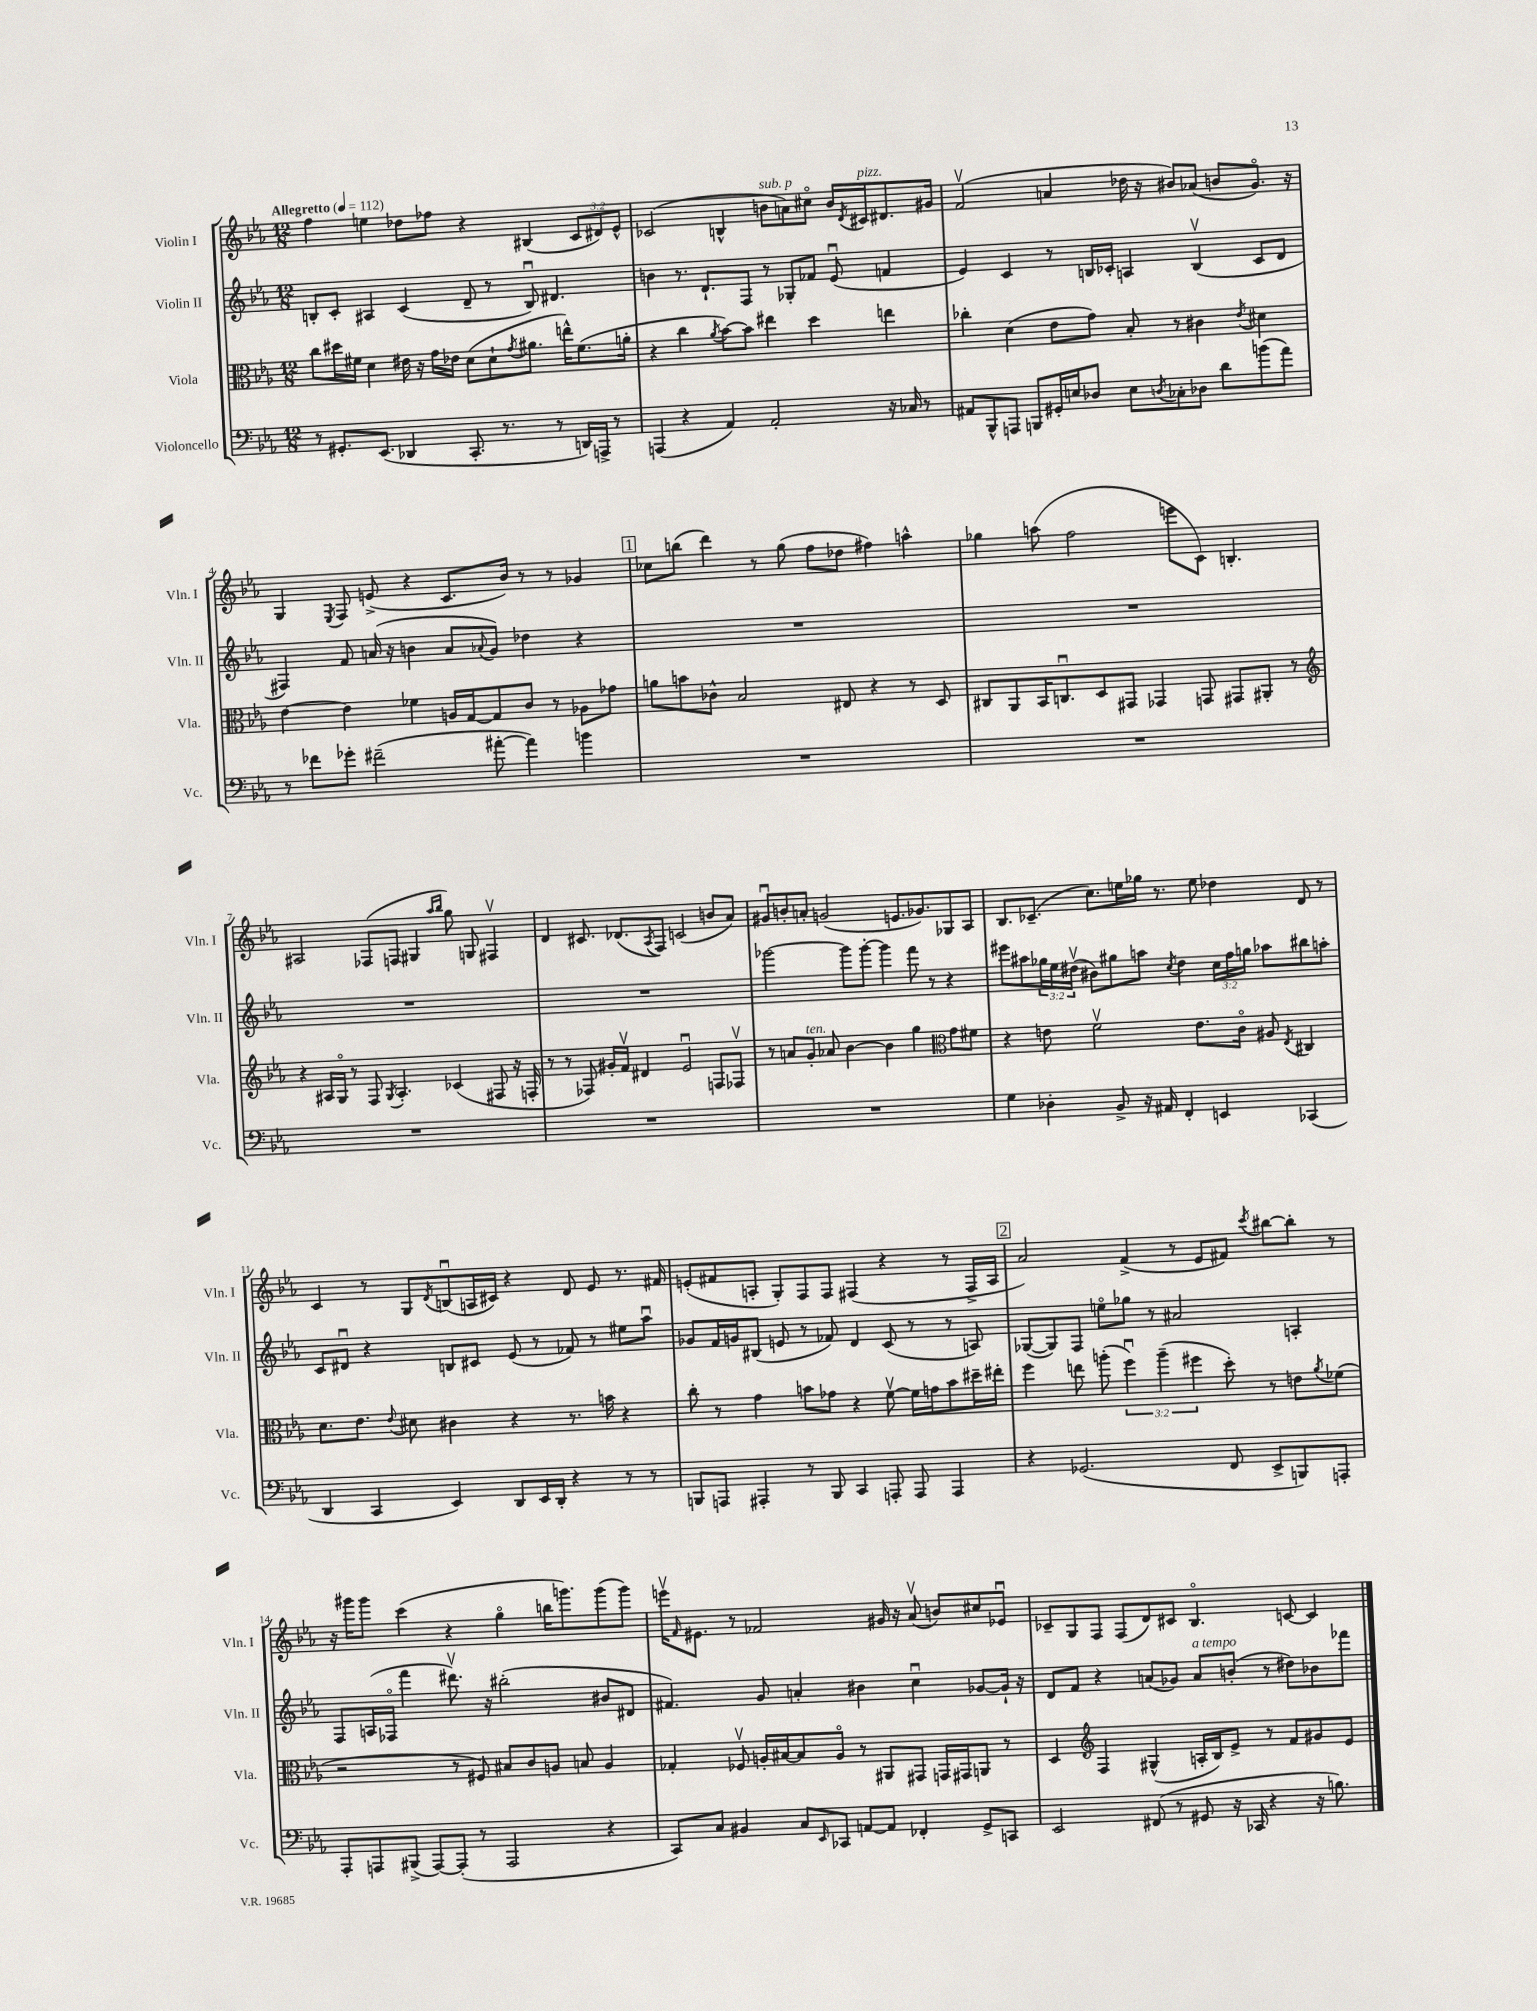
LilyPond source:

<<
\new StaffGroup <<
\new Staff = "s0" \with { instrumentName = "Violin I" shortInstrumentName = "Vln. I" } {
    \clef treble \key ees \major \numericTimeSignature \time 12/8 \override Staff.TupletNumber.text = #tuplet-number::calc-fraction-text \tempo "Allegretto" 4 = 112
    f''4 e''4 des''8 fes''8 r4 bis4( \tuplet 3/2 { c'8 dis'8) ees'8-^ } |
    ces'2( b4-^ b'8^\markup { \italic "sub. p" } a'8) cis''8\flageolet b'16 \acciaccatura { d'8 } cis'16^\markup { \italic "pizz." } dis'8. gis'16 |
    f'2\upbow( a'4 des''16 r16 bis'8) aes'8( b'8 g'8.\flageolet) r16 |
    g4 \acciaccatura { ees8 } f8 e'8->( r4 c'8. bes'16) r8 r8 ges'4 |
    \mark \markup { \box "1" } ces''8 b''8( d'''4) r8 g''8( f''8 des''8 fis''4) a''4-^ |
    ges''4 a''8( f''2 e'''8 c'8) b4.-. |
    ais2 fes8( f8 gis4 \grace { aes''16 bes''16 } g''8) g8 fis4\upbow |
    d'4 cis'8. des'8.( \acciaccatura { aes8 } f8) c'2( b'8 aes'8) |
    gis'8\downbow b'8-. a'8-. g'2( e'8. ges'8.) ges8 aes8 |
    bes8. ces'8.--( c''8.) e''16 ges''16 r8. e''8 des''4 d'8 r8 |
    c'4 r8 g8 \acciaccatura { d'8 } b8\downbow( a16 cis'16) r4 d'8 ees'8 r8. fis'16 |
    e'8-.( fis'8 a8-. g8-.) f8 f8 fis4( r4 r8 fis16-> a16 |
    \mark \markup { \box "2" } aes'2) f'4->( r8 ees'8 fis'8) \acciaccatura { c'''8 } bis''8~ bis''8-. r8 |
    r16 gis'''16 gis'''8 c'''4( r4 g''4\flageolet b''16 g'''8.) g'''8( g'''8) |
    e'''16\upbow \grace { f'16 } eis'8. r8 fes'2 gis'16 r16 aes'8\upbow( b'8) cis''8 ees'8\downbow |
    ces'8-- g8 f8 f8( d'8) cis'8 bes4.\flageolet c'8~ c'4 \bar "|." |
}
\new Staff = "s1" \with { instrumentName = "Violin II" shortInstrumentName = "Vln. II" } {
    \clef treble \key ees \major \numericTimeSignature \time 12/8 \override Staff.TupletNumber.text = #tuplet-number::calc-fraction-text
    b8-. c'8-. ais4 c'4( d'8-- r8 b8\downbow) dis'4. |
    b'4 r8. d'8.-! f8 r8 ges8-. fes'8 ees'8\downbow( f'4 |
    ees'4) c'4 r8 b16 ces'16-. a4 b4\upbow( ces'8 d'8 |
    fis4) f'8 a'16( r16 b'4 a'8 \appoggiatura { aes'8 } g'8) des''4 r4 |
    \mark \markup { \box "1" } R1. |
    R1. |
    R1. |
    R1. |
    ges'''2~ ges'''8 ges'''8~-. ges'''4 f'''8 r8 r4 |
    eis'''8 ais''8 \tuplet 3/2 { ges''16 ees''16 dis''16\upbow( } bis'8) gis''8 a''8 \acciaccatura { c''8 } dis''4 \tuplet 3/2 { c''16 f''16 g''16 } aes''8 bis''8 a''8-. |
    c'8 dis'8\downbow r4 b8 cis'8 ees'8( r8 fes'8) r8 eis''8 aes''8\downbow |
    ges'8 f'16 g'16 bis8( e'8 r8 fes'8) d'4 c'8( r8 r8 a8) |
    \mark \markup { \box "2" } ges8~( ges8) f8 e''8\flageolet ges''8 r8 ais'2 a4-. |
    f8 a16( fes16\flageolet f'''4 dis'''8.\upbow) r16 bis''2-.( bis'8 dis'8 |
    fis'4.) g'8 a'4-. bis'4 c''4\downbow ges'8~ ges'16-! r16 |
    d'8 f'8 r4 a'8( ges'8) a'8^\markup { \italic "a tempo" } b'8-.( r8 dis''8) bes'8 fes'''8 \bar "|." |
}
\new Staff = "s2" \with { instrumentName = "Viola" shortInstrumentName = "Vla." } {
    \clef alto \key ees \major \numericTimeSignature \time 12/8 \override Staff.TupletNumber.text = #tuplet-number::calc-fraction-text
    c''8 dis''16 fis'16 d'4 eis'16 r16 g'16 ees'16 d'8( d'8-! \acciaccatura { g'8 } ais'8. e''16-^) fis'8.( a'16-. |
    r4 c''4 \acciaccatura { aes'8 } bes'8~) bes'8 eis''4 d''4 e''4 |
    ces''4-. d'4( ees'8 g'8) bes8-. r8 cis'4 \acciaccatura { ees'8 } dis'4 |
    ees'4~ ees'4 fes'4 a16 g16~ g8 c'8 r8 aes8 ges'8 |
    \mark \markup { \box "1" } a'8 b'8 ces'8-^ bes2 eis8 r4 r8 d8 |
    cis8 aes,8 bes,16 c8.\downbow d8 gis,8 ges,4 g,8 gis,8 ais,8-. r8 |
    \clef treble r4 ais16 g16\flageolet r8 f8 \acciaccatura { g8 } ais4.-. ces'4( fis8 r16 f16-. |
    r8 r8 fes8) gis'16-. f'16\upbow dis'4 ees'2\downbow f8 fes8\upbow |
    r8 a'8 g'8-.^\markup { \italic "ten." } aes'8 bes'4~ bes'4 g''4 \clef alto g'8 fis'8 |
    r4 e'8 f'2\upbow e'8. c'16\flageolet ais8 \acciaccatura { ees8 } cis4 |
    d'8. ees'8. \appoggiatura { ees'8 } dis'8 cis'4 r4 r8. b'16 r4 |
    c''8-. r8 g'4 b'8 ges'8 r4 f'8~\upbow f'16 g'16 b'8 dis''16-- eis''16-. |
    \mark \markup { \box "2" } f''4 e''8 a''8-.( \tuplet 3/2 { f''4\downbow) a''4--( fis''4 } d''8-.) r8 e'8 \acciaccatura { aes'8 } fes'8( |
    r2 r8 fis8) bis8 c'8 a8 b8 a4 |
    ges4-. fes8\upbow a16-. bis16~ bis8 a8\flageolet r8 ais,8 gis,8 g,16 gis,16 a,8 r8 |
    d4 \clef treble f4 gis4-^( a16-. bes16) ees'8-> r8 f'8 gis'8 ees'8 \bar "|." |
}
\new Staff = "s3" \with { instrumentName = "Violoncello" shortInstrumentName = "Vc." } {
    \clef bass \key ees \major \numericTimeSignature \time 12/8
    r8 gis,8.-. ees,8.( des,4 c,8.-. r8. r8 d,16) a,,16-> r8 |
    a,,4( r4 aes,4) aes,2-. r16 ces16 r8 |
    ais,8 bes,,8-^ a,,8 b,,8 gis,16-. e16 des8 e8 \acciaccatura { d8 } ces8-. des8 d'8 b'8( aes'8) |
    r8 fes'8 ges'8-. fis'2--( ais'8~-. ais'4) b'4 |
    \mark \markup { \box "1" } R1. |
    R1. |
    R1. |
    R1. |
    R1. |
    g4 des4-. bes,8-> r16 ais,16 f,4-. e,4 ces,4( |
    d,4 c,4 ees,4) d,8 ees,16 d,16-. r4 r8 r8 |
    b,,8 a,,8 ais,,4-. r8 b,,8 c,4 a,,8-. a,,8 a,,4 |
    \mark \markup { \box "2" } r4 ges,2.( f,8 ees,8-> b,,8) a,,8-. |
    aes,,8-. a,,8 bis,,8->( a,,8~) a,,8-.( r8 a,,2 r4 |
    c,8) c8 bis,4 c8 \grace { ees,16 } ces,8 a,8~ a,8 fes,4-. g,8-> c,8 |
    ees,2 fis,8( r8 gis,8 r16 ces,16 r4 r16 b8.) \bar "|." |
}
>>
>>
